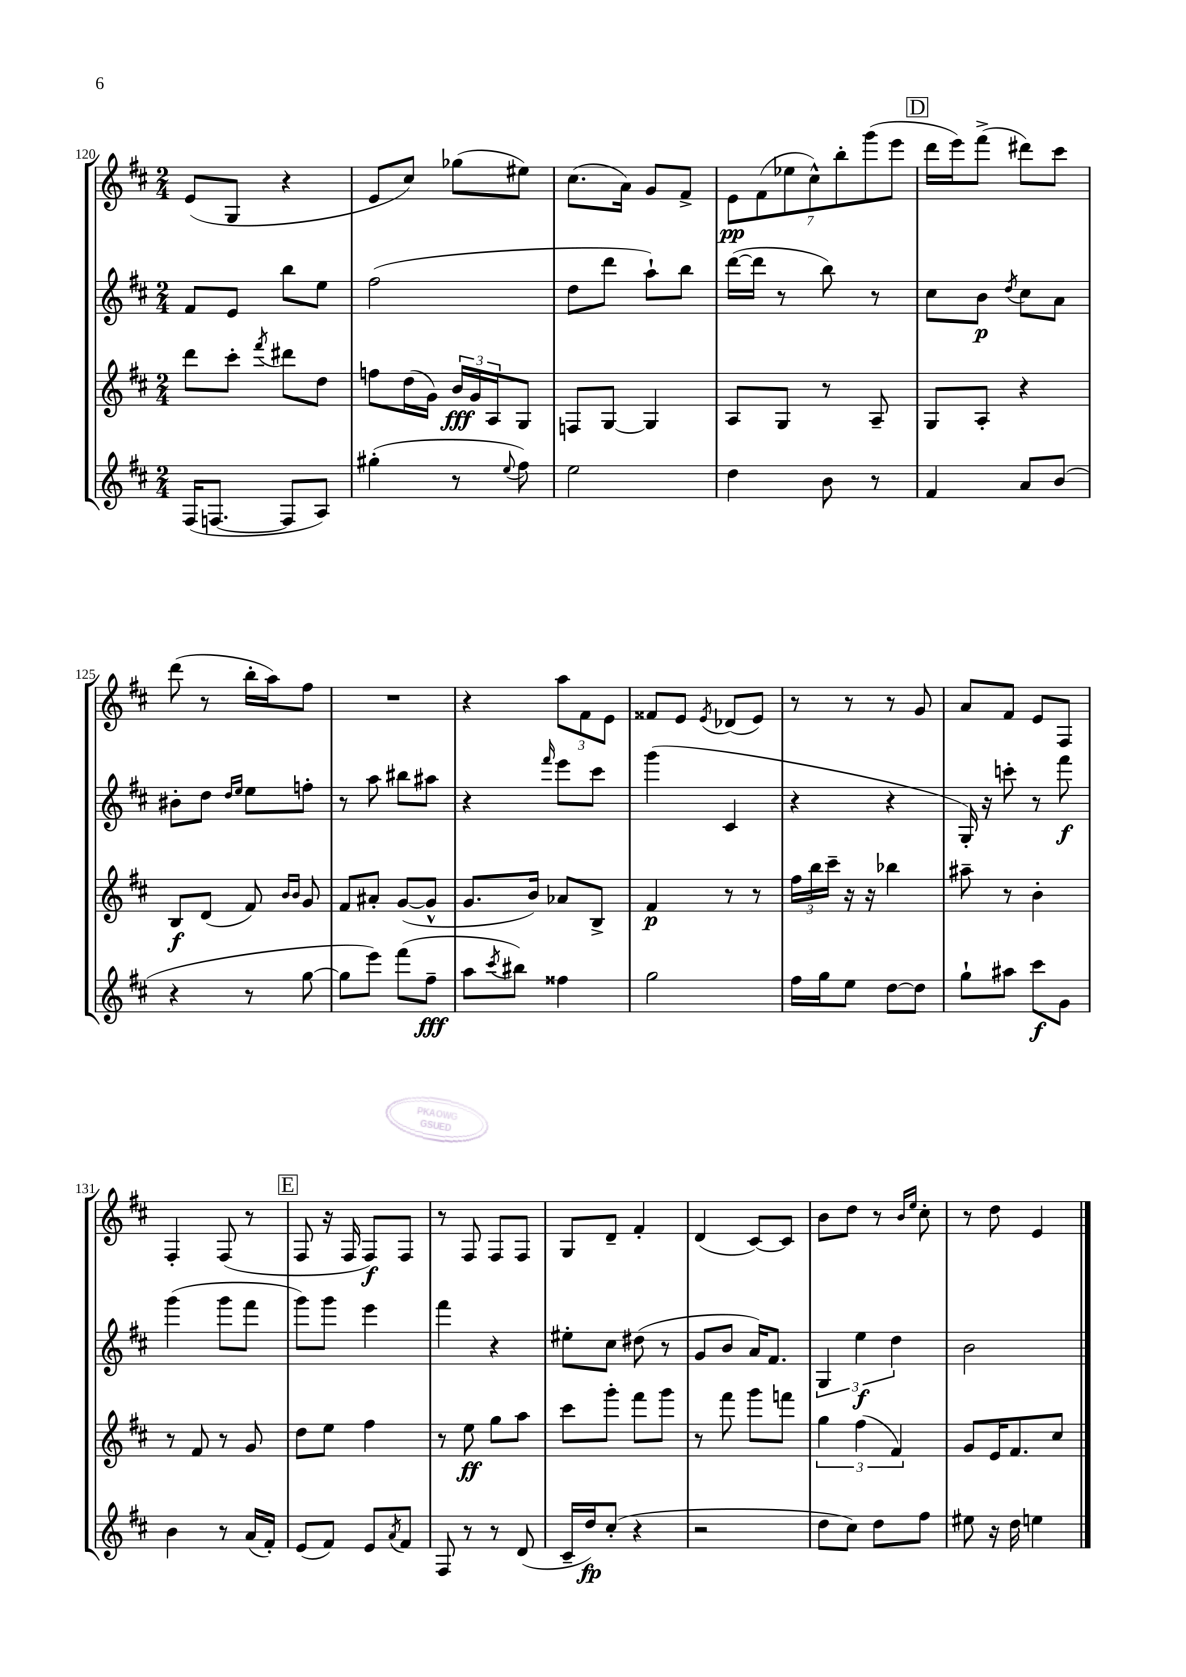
<<
\new StaffGroup <<
\new Staff = "s0" {
    \clef treble \key d \major \numericTimeSignature \time 2/4
    e'8( g8 r4 |
    e'8 cis''8) ges''8( eis''8) |
    cis''8.( a'16) g'8 fis'8-> |
    \tuplet 7/4 { e'8\pp fis'8( ees''8 cis''8-^) b''8-. g'''8( e'''8 } |
    \mark \markup { \box "D" } d'''16 e'''16) fis'''8->( dis'''8) cis'''8 |
    d'''8( r8 b''16-. a''16) fis''8 |
    R2 |
    r4 \tuplet 3/2 { a''8 fis'8 e'8 } |
    fisis'8 e'8 \acciaccatura { e'8 } des'8( e'8) |
    r8 r8 r8 g'8 |
    a'8 fis'8 e'8 fis8 |
    fis4-. fis8( r8 |
    \mark \markup { \box "E" } fis8 r16 fis16 fis8\f) fis8 |
    r8 fis8 fis8 fis8 |
    g8 d'8-- fis'4-. |
    d'4( cis'8~) cis'8 |
    b'8 d''8 r8 \grace { b'16 e''16 } cis''8-. |
    r8 d''8 e'4 \bar "|." |
}
\new Staff = "s1" {
    \clef treble \key d \major \numericTimeSignature \time 2/4
    fis'8 e'8 b''8 e''8 |
    fis''2( |
    d''8 d'''8 a''8-!) b''8 |
    d'''16~( d'''16 r8 b''8) r8 |
    \mark \markup { \box "D" } cis''8 b'8\p \acciaccatura { d''8 } cis''8 a'8 |
    bis'8-. d''8 \grace { d''16 e''16 } e''8 f''8-. |
    r8 a''8 bis''8 ais''8 |
    r4 \grace { fis'''16 } e'''8 cis'''8 |
    g'''4( cis'4 |
    r4 r4 |
    g16-.) r16 c'''8-. r8 fis'''8\f |
    g'''4( g'''8 fis'''8 |
    \mark \markup { \box "E" } g'''8) g'''8 e'''4 |
    fis'''4 r4 |
    eis''8-. cis''8 dis''8( r8 |
    g'8 b'8 a'16) fis'8. |
    \tuplet 3/2 { g4 e''4\f d''4 } |
    b'2 \bar "|." |
}
\new Staff = "s2" {
    \clef treble \key d \major \numericTimeSignature \time 2/4
    d'''8 cis'''8-. \acciaccatura { fis'''8 } dis'''8 d''8 |
    f''8 d''16( g'16) \tuplet 3/2 { b'16\fff g'16 a16 } g8 |
    f8 g8~ g4 |
    a8 g8 r8 a8-- |
    \mark \markup { \box "D" } g8 a8-. r4 |
    b8\f d'8( fis'8) \grace { b'16 b'16 } g'8 |
    fis'8 ais'8-. g'8~( g'8-^ |
    g'8. b'16) aes'8 b8-> |
    fis'4\p r8 r8 |
    \tuplet 3/2 { fis''16 b''16 cis'''16-- } r16 r16 bes''4 |
    ais''8-- r8 b'4-. |
    r8 fis'8 r8 g'8 |
    \mark \markup { \box "E" } d''8 e''8 fis''4 |
    r8 e''8\ff g''8 a''8 |
    cis'''8 g'''8-. fis'''8 g'''8 |
    r8 fis'''8 g'''8 f'''8 |
    \tuplet 3/2 { g''4 fis''4( fis'4) } |
    g'8 e'16 fis'8. cis''8 \bar "|." |
}
\new Staff = "s3" {
    \clef treble \key d \major \numericTimeSignature \time 2/4
    fis16( f8.~ f8 a8) |
    gis''4-.( r8 \appoggiatura { e''8 } fis''8) |
    e''2 |
    d''4 b'8 r8 |
    \mark \markup { \box "D" } fis'4 a'8 b'8( |
    r4 r8 g''8~ |
    g''8 e'''8) fis'''8( fis''8--\fff |
    a''8 \acciaccatura { cis'''8 } bis''8) fisis''4 |
    g''2 |
    fis''16 g''16 e''8 d''8~ d''8 |
    g''8-! ais''8 cis'''8\f g'8 |
    b'4 r8 a'16( fis'16-.) |
    \mark \markup { \box "E" } e'8( fis'8) e'8 \acciaccatura { a'8 } fis'8 |
    fis8 r8 r8 d'8( |
    cis'16-- d''16\fp) cis''8-.( r4 |
    r2 |
    d''8 cis''8) d''8 fis''8 |
    eis''8 r16 d''16 e''4 \bar "|." |
}
>>
>>
\layout { \context { \Score currentBarNumber = #120 } }
